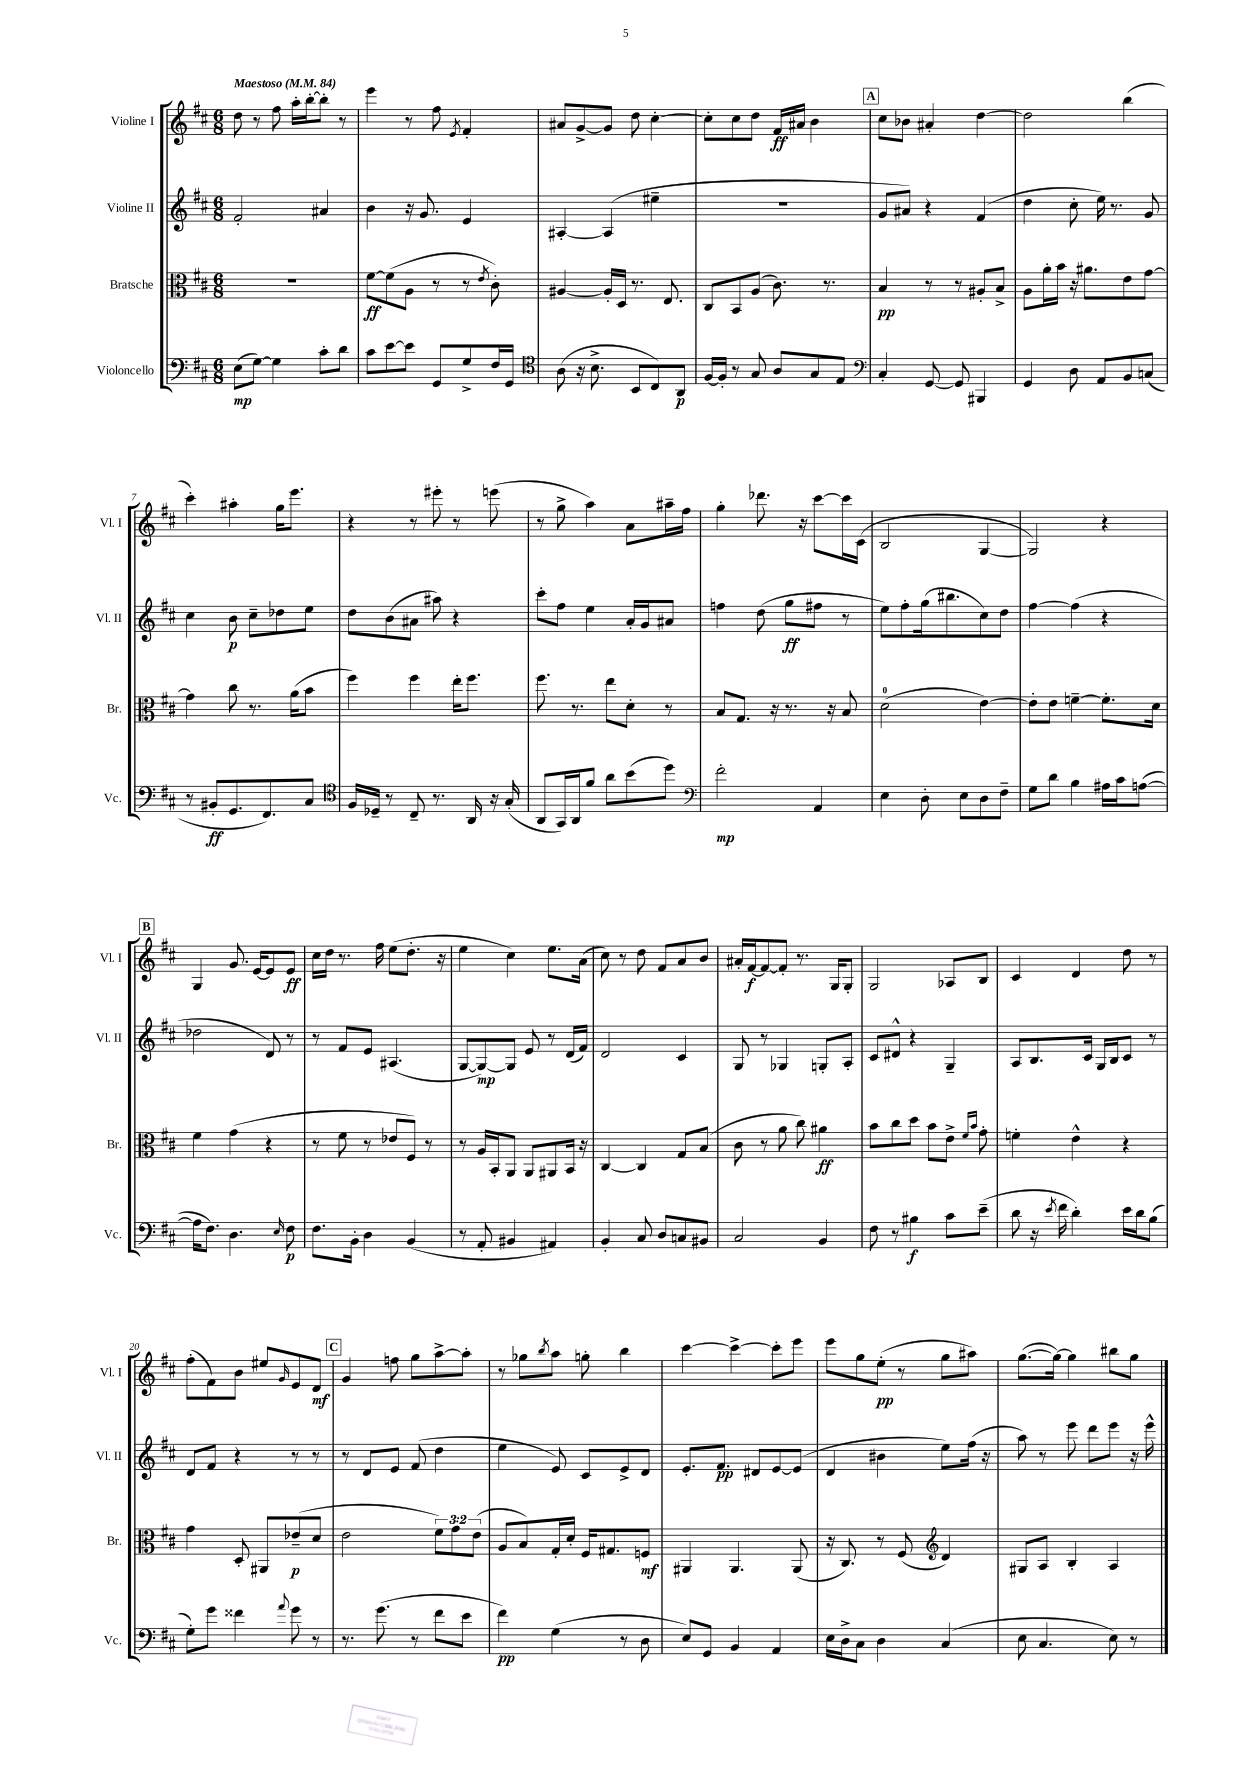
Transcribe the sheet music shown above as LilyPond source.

<<
\new StaffGroup <<
\new Staff = "s0" \with { instrumentName = "Violine I" shortInstrumentName = "Vl. I" } {
    \clef treble \key d \major \numericTimeSignature \time 6/8 \tempo "Maestoso" 4 = 84
    d''8 r8 fis''8 a''16-. b''16~-. b''8-. r8 |
    e'''4 r8 fis''8 \acciaccatura { e'8 } fis'4-. |
    ais'8 g'8~-> g'8 d''8 cis''4~-. |
    cis''8-. cis''8 d''8 fis'16\ff ais'16 b'4 |
    \mark \markup { \box "A" } cis''8 bes'8 ais'4-. d''4~ |
    d''2 b''4( |
    cis'''4-.) ais''4-. g''16 e'''8. |
    r4 r8 eis'''8-. r8 e'''8( |
    r8 g''8-> a''4) a'8 ais''16-- fis''16 |
    g''4-. des'''8. r16 cis'''8~ cis'''16 cis'16( |
    b2 g4~ |
    g2) r4 |
    \mark \markup { \box "B" } g4 g'8. e'16~ e'8 e'8\ff |
    cis''16 d''16 r8. fis''16 e''8( d''8.-. r16 |
    e''4 cis''4) e''8. a'16( |
    cis''8) r8 d''8 fis'8 a'8 b'8 |
    ais'16-. fis'16~\f fis'8~ fis'8-. r8. g16 g8-. |
    g2 aes8 b8 |
    cis'4 d'4 d''8 r8 |
    fis''8-.( fis'8) b'8 eis''8 \grace { g'16 } e'8 d'8\mf |
    \mark \markup { \box "C" } g'4 f''8 g''8 a''8~-> a''8-. |
    r8 ges''8 \acciaccatura { b''8 } a''8 g''8-. b''4 |
    cis'''4~ cis'''4~-> cis'''8-. e'''8 |
    e'''8 g''8 e''8-.\pp( r8 g''8 ais''8) |
    g''8.~( g''16~) g''4 bis''8 g''8 \bar "|." |
}
\new Staff = "s1" \with { instrumentName = "Violine II" shortInstrumentName = "Vl. II" } {
    \clef treble \key d \major \numericTimeSignature \time 6/8
    fis'2-. ais'4 |
    b'4 r16 g'8. e'4 |
    ais4~-. ais4( eis''4-- |
    R2. |
    \mark \markup { \box "A" } g'8 ais'8) r4 fis'4( |
    d''4 cis''8-. e''16) r8. g'8 |
    cis''4 b'8\p cis''8-- des''8 e''8 |
    d''8 b'8( ais'8 ais''8) r4 |
    cis'''8-. fis''8 e''4 a'16-. g'16 ais'8 |
    f''4 d''8( g''8\ff fis''8 r8 |
    e''8) fis''8-. g''16( bis''8. cis''8) d''8 |
    fis''4~ fis''4( r4 |
    \mark \markup { \box "B" } des''2 d'8) r8 |
    r8 fis'8 e'8 ais4.( |
    g8~ g8~\mp) g8 e'8 r8 d'16( fis'16) |
    d'2 cis'4 |
    g8 r8 ges4 g8-. a8-. |
    cis'8 dis'8-^ r4 g4-- |
    a8 b8. cis'16 g16 b16 cis'8 r8 |
    d'8 fis'8 r4 r8 r8 |
    \mark \markup { \box "C" } r8 d'8 e'8 fis'8( d''4 |
    e''4 e'8) cis'8 e'8-> d'8 |
    e'8.-. fis'8.\pp dis'8 e'8~ e'8( |
    d'4 bis'4 e''8) fis''16( r16 |
    a''8) r8 e'''8 d'''8 e'''8 r16 e'''16-^ \bar "|." |
}
\new Staff = "s2" \with { instrumentName = "Bratsche" shortInstrumentName = "Br." } {
    \clef alto \key d \major \numericTimeSignature \time 6/8 \override Staff.TupletNumber.text = #tuplet-number::calc-fraction-text
    R2. |
    fis'8~\ff fis'8( a8 r8 r8 \acciaccatura { e'8 } cis'8-.) |
    ais4~ ais16-. d16 r8. e8. |
    cis8 b,8 a8( cis'8.) r8. |
    \mark \markup { \box "A" } b4\pp r8 r8 ais8-. b8-> |
    a8 a'16-. b'16 r16 ais'8. e'8 g'8~ |
    g'4 cis''8 r8. a'16( b'8 |
    fis''4) fis''4 e''16-. fis''8. |
    fis''8. r8. e''8 d'8-. r8 |
    b8 g8. r16 r8. r16 b8 |
    d'2-0( e'4~) |
    e'8-. e'8 f'4~-- f'8.-. d'16 |
    \mark \markup { \box "B" } fis'4 g'4( r4 |
    r8 fis'8 r8 ees'8 fis8) r8 |
    r8 a16 b,16-. a,8 a,8 ais,8 b,16 r16 |
    cis4~ cis4 g8 b8( |
    cis'8 r8 a'8 cis''8) ais'4\ff |
    b'8 cis''8 d''8 b'8 e'8-> \grace { fis'16 b'16 } g'8-. |
    f'4-. e'4-^ r4 |
    g'4 d8-. ais,8 ees'8--\p( d'8 |
    \mark \markup { \box "C" } e'2 \tuplet 3/2 { fis'8) g'8 e'8( } |
    a8 b8) g16-. d'16-. fis16 gis8. f8\mf |
    ais,4 ais,4. ais,8( |
    r16 cis8.) r8 fis8( \clef treble d'4) |
    gis8 a8 b4-. a4 \bar "|." |
}
\new Staff = "s3" \with { instrumentName = "Violoncello" shortInstrumentName = "Vc." } {
    \clef bass \key d \major \numericTimeSignature \time 6/8
    e8\mp( g8~) g4 cis'8-. d'8 |
    cis'8 e'8~ e'8 g,8 g8-> fis16 g,16 |
    \clef tenor a8( r16 b8.-> b,8 cis8) a,8\p |
    fis16~ fis16-. r8 g8 a8 g8 e8 |
    \mark \markup { \box "A" } \clef bass cis4-. g,8~ g,8 bis,,4 |
    g,4 d8 a,8 b,8 c8( |
    r8 bis,8-.\ff g,8. fis,8.) cis8 |
    \clef tenor fis16 des16-- r8 cis8-- r8. a,16 r16 g16-.( |
    a,8 g,16) a,16 fis'8 a'8 b'8( d''8) |
    \clef bass fis'2-.\mp a,4 |
    e4 d8-. e8 d8 fis8-- |
    g8 d'8 b4 ais16 cis'16 a8~( |
    \mark \markup { \box "B" } a16 fis8.) d4. \grace { e16 } fis8\p |
    fis8. b,16-. d4 b,4( |
    r8 a,8-. bis,4 ais,4) |
    b,4-. cis8 d8 c8 bis,8 |
    cis2 b,4 |
    fis8 r8 bis4\f cis'8 e'8--( |
    d'8 r16 \acciaccatura { e'8 } fis'16 d'4-.) e'16 d'16 b8( |
    g8-.) g'8 fisis'4 \appoggiatura { a'8 } g'8 r8 |
    \mark \markup { \box "C" } r8. g'8.( r8 fis'8 e'8 |
    fis'4\pp) g4( r8 d8 |
    e8) g,8 b,4 a,4 |
    e16 d16-> cis8 d4 cis4( |
    e8 cis4. e8) r8 \bar "|." |
}
>>
>>
